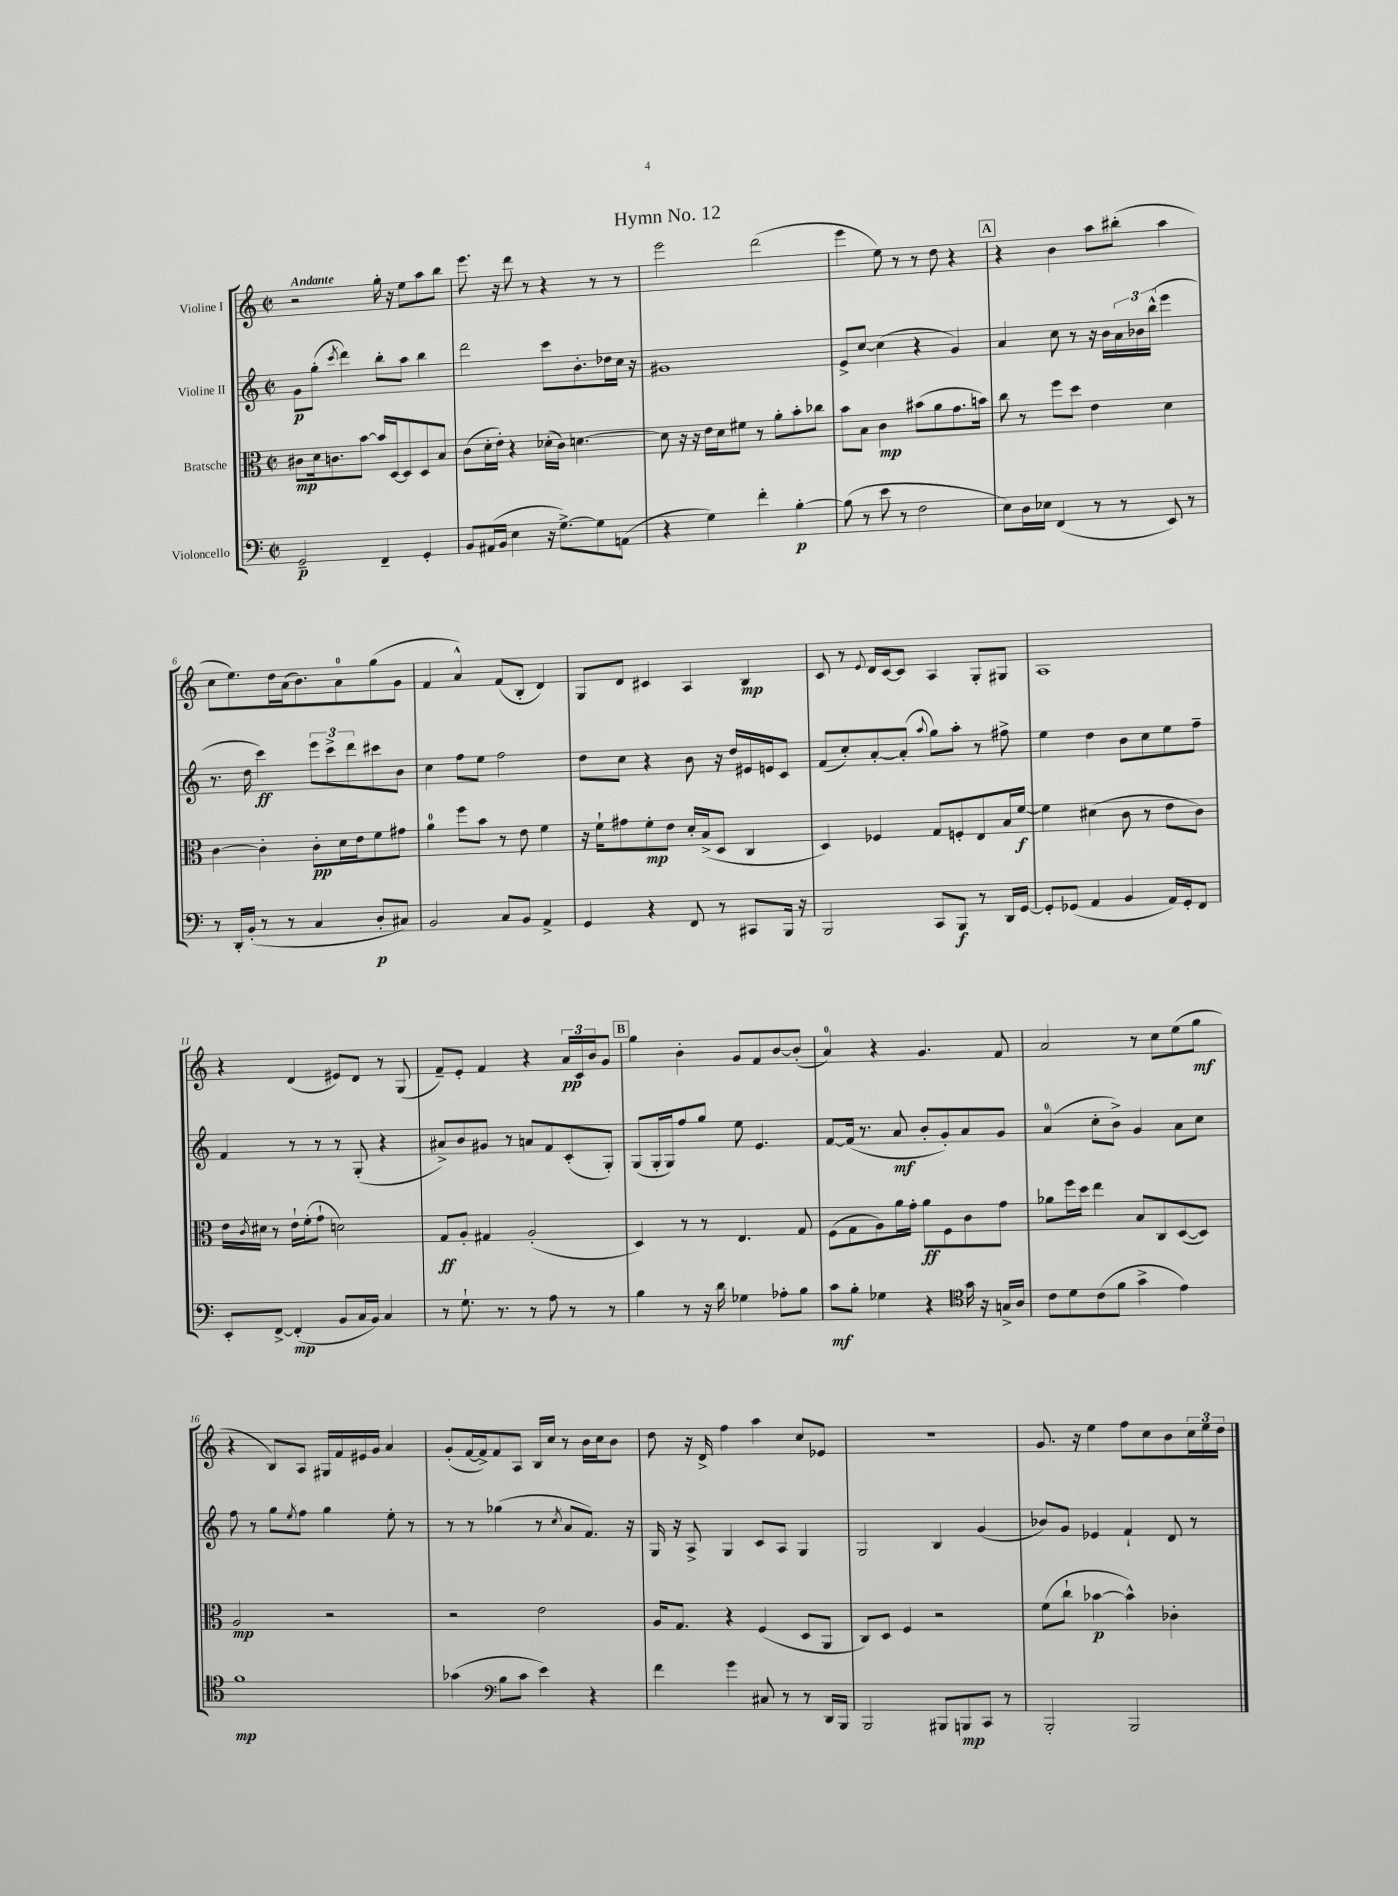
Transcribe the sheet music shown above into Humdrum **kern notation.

**kern	**kern	**kern	**kern
*staff4	*staff3	*staff2	*staff1
*clefF4	*clefC3	*clefG2	*clefG2
*k[]	*k[]	*k[]	*k[]
*M2/2	*M2/2	*M2/2	*M2/2
*met(c|)	*met(c|)	*met(c|)	*met(c|)
2GG~/	8c#\L	8g\L	2r
.	16d\k	(8gg'\J	.
.	8.c\	.	.
.	.	8qccc/	.
.	.	4ddd\)	.
.	[8b\J	.	.
4FF~/	16b/]LL	8bb'\L	16gg'\
.	[16D/J	.	16r
.	8D/]	8aa\J	8ee\L
4GG'/	8D/	4bb\	8aa\
.	8B/J	.	8bb\J
=	=	=	=
8BB/L	(8c\L	2ddd\	8.eee\
(16AA#/L	16d'\L	.	.
16BB/JJ	16e'\JJ)	.	16r
4E\	4r	.	8ddd\
.	.	.	8r
16r	(16d-'\LL	8ccc\L	4r
[8.G^\L)	16c\JJ)	.	.
.	[4.d\	8.b'\	.
8G\]	.	.	8r
.	.	16dd-\L	.
(8AA\J	.	16cc\JJ	8r
.	.	16r	.
=	=	=	=
4r	8d\]	1g#	2eee\
.	16r	.	.
.	16r	.	.
4G\)	16e\LL	.	.
.	16d\J	.	.
.	8f#\J	.	.
4f'\	8r	.	(2ddd\
.	8a'\L	.	.
[4B'\	8b'\	.	.
.	8cc-\J	.	.
=	=	=	=
(8B\]	8b\L	8e^/L	4eee\
8r	8B\J	[8cc/J	.
8e\	4c\	(4cc\]	8ee\)
8r	.	.	8r
2F\	(8b#\L	4r	8r
.	8a\	.	8dd\
.	8.g\	4g/)	4r
.	16b\Jk)	.	.
=	=	=	=
8E\L)	8cc\	4a/	4r
16D\L	8r	.	.
16E-\JJ	.	.	.
(4FF/	8ff\L	8cc\	4b\
.	8dd\J	8r	.
8r	4e\	16r	8aa\L
.	.	16b\LL	.
8r	.	24a\	(8bb#'\J
.	.	24b-\	.
.	.	(24bb^^\JJ	.
8EE/)	4d\	4eee\	4aa\
8r	.	.	.
=	=	=	=
8r	[4c\	8.r	8cc\L
16DD'/LL	.	.	8.ee\)
(16BB'/JJ	.	16dd\	.
8r	4c'\]	4ccc\)	.
.	.	.	16dd\L
8r	.	.	(16a\J
.	.	.	8.b\)
4C/	8c'\L	12eee\L	.
.	.	12ccc^\	.
.	16d\L	.	8a\
.	.	12ddd\	.
.	16e\J	.	.
8D'/L	8f\	8ccc#\	(8gg\
8C#/J)	8g#\J	8b\J	8g\J
=	=	=	=
2BB/	4a\	4cc\	4f/
.	8ff\L	8ff\L	4a^^/)
.	8b\J	8ee\J	.
8C/L	8r	2ff\	(8f/L
8BB/J	8e\	.	8B'/J
4AA^/	4f\	.	4d/)
=	=	=	=
4GG/	16r	8dd\L	8G/L
.	16f`\LK	.	.
.	8g#\	8cc\J	8d/J
4r	8f'\	4r	4c#/
.	8e\J	.	.
8FF/	16d'/LL	8b\	4A/
.	(16B^/J	.	.
8r	8D/J	16r	.
.	.	16dd/LL	.
8CC#/L	4C/	16e#/	4B/
.	.	16e/J	.
16BBB/Jk	.	8c/J	.
16r	.	.	.
=	=	=	=
2BBB/	4D/)	(8f/L	8c/
.	.	8cc'/)	8r
.	.	.	8qqe/
.	4F-/	[8a'/	16d/LL
.	.	.	[16c/J
.	.	(8a'/]J	8c/]J
.	.	8qqaa/	.
8CC/L	8G/L	8gg\L)	4A/
8BBB/J	8F'/	8aa'\J	.
8r	8E/	8r	8G'/L
16DD/LL	16B/L	8ff#^\	8G#/J
[16GG/JJ	[16f/JJ	.	.
=	=	=	=
8GG'/]L	4f\]	4ee\	1A
(8GG-/J	.	.	.
4AA/	(4d#\	4dd\	.
4BB/	8c\	8b\L	.
.	8r	8cc\	.
16AA/LL)	8e\L	8ee\	.
16GG-'/J	.	.	.
8FF/J	8c\J)	8ff~\J	.
=	=	=	=
8EE'/L	16e\LL	4f/	4r
.	8qc/	.	.
.	16d#\JJ	.	.
[8FF^/J	8r	.	.
(4FF'/]	16e`\LL	8r	(4d/
.	(16f'\J	.	.
.	8g`\J	8r	.
8BB/L	2d\)	8r	8e#/L)
16C/L	.	(8G'/	8d/J
16BB/JJ)	.	.	.
4C/	.	4r	8r
.	.	.	(8G/
=	=	=	=
8r	8G/L	8a#^/L)	8f~/L)
8.G`\	8A'/J	8b/	8e'/J
.	4G#/	8g#/J	4f/
8.r	.	.	.
.	.	8r	.
8r	(2A'/	8a/L	4r
8A\	.	8f/	.
8r	.	(8c'/	24a/LL
.	.	.	24c/
.	.	.	24b/J
8r	.	8G'/J)	8g/J
=	=	=	=
4B\	4D/)	(8G/L	4gg\
.	.	16G'/L	.
.	.	16G/J)	.
8r	8r	8ff/	4b'\
16r	8r	8gg/J	.
16d\	.	.	.
4G-\	4.E/	8ee\	8g/L
.	.	4.e/	8f/
8A-'\L	.	.	[8b/
8B\J	8G/	.	(8b'/]J
=	=	=	=
8c\L	(8F\L	[8f/L	4a/)
8B'\J	8G\	(16f/]Jk	.
.	.	8.r	.
4G-\	8A\)	.	4r
.	16a\L	8a/	.
.	16g'\JJ	.	.
4r	8a\L	8b'/L	4.g/
.	8F\	8g'/)	.
*clefC4	*	*	*
16g\	8c\	8a/	.
16r	.	.	.
16G^/LL	8g\J	8g/J	8f/
16A/JJ	.	.	.
=	=	=	=
8c\L	8a-\L	(4a/	2a/
8d\	16ff\L	.	.
.	16dd\JJ	.	.
(8c\	4ee\	8cc'\L	.
8f\J	.	8b^\J)	.
4g^\	8B/L	4g/	8r
.	8C/	.	8cc\L
4e\)	([8D/	8a\L	(8ee\
.	8D/]J)	8cc\J	8gg\J
=	=	=	=
1f	2A/	8ff\	4r
.	.	8r	.
.	.	8gg\L	8B/L)
.	.	8qee/	.
.	.	8ff\J	8A/J
.	2r	4gg\	16G#/LL
.	.	.	16f/
.	.	.	16e#/
.	.	.	16g/JJ
.	.	8ee'\	4a/
.	.	8r	.
=	=	=	=
(4g-\	2r	8r	(8g'/L
.	.	8r	[16f/L
.	.	.	16f^/]J)
*clefF4	*	*	*
8B\L	.	(4gg-\	8f/
8c\J	.	.	8A/J
4e\)	2e\	8r	16B/LL
.	.	.	16cc/JJ
.	.	8qcc/	.
.	.	8a/L	8r
4r	.	8.f/J)	16b\LL
.	.	.	16cc\J
.	.	.	8b\J
.	.	16r	.
=	=	=	=
4f\	16A/LK	16G/	8dd\
.	8.G/J	16r	.
.	.	8A^/	16r
.	.	.	16d^/
4g\	4r	4G/	4ff\
8C#/	(4F/	8c/L	4aa\
8r	.	8A/J	.
8r	8D/L	4G/	8cc/L
16DD/LL	8AA/J	.	8e-/J
16BBB/JJ	.	.	.
=	=	=	=
2BBB/	8C/L)	2G/	1r
.	8D/J	.	.
.	4F/	.	.
8BBB#/L	2r	4B/	.
8BBB/	.	.	.
8CC/J	.	(4g/	.
8r	.	.	.
=	=	=	=
2BBB'/	(8f\L	8b-/L)	8.g/
.	8cc`\J	8g/J	.
.	.	.	16r
.	[4b-\	4e-/	4ee\
2BBB/	4b-^^\])	4f`/	8ff\L
.	.	.	8cc\
.	4c-'\	8d/	8b\
.	.	8r	24cc\L
.	.	.	24ee\
.	.	.	24dd\JJ
==	==	==	==
*-	*-	*-	*-
